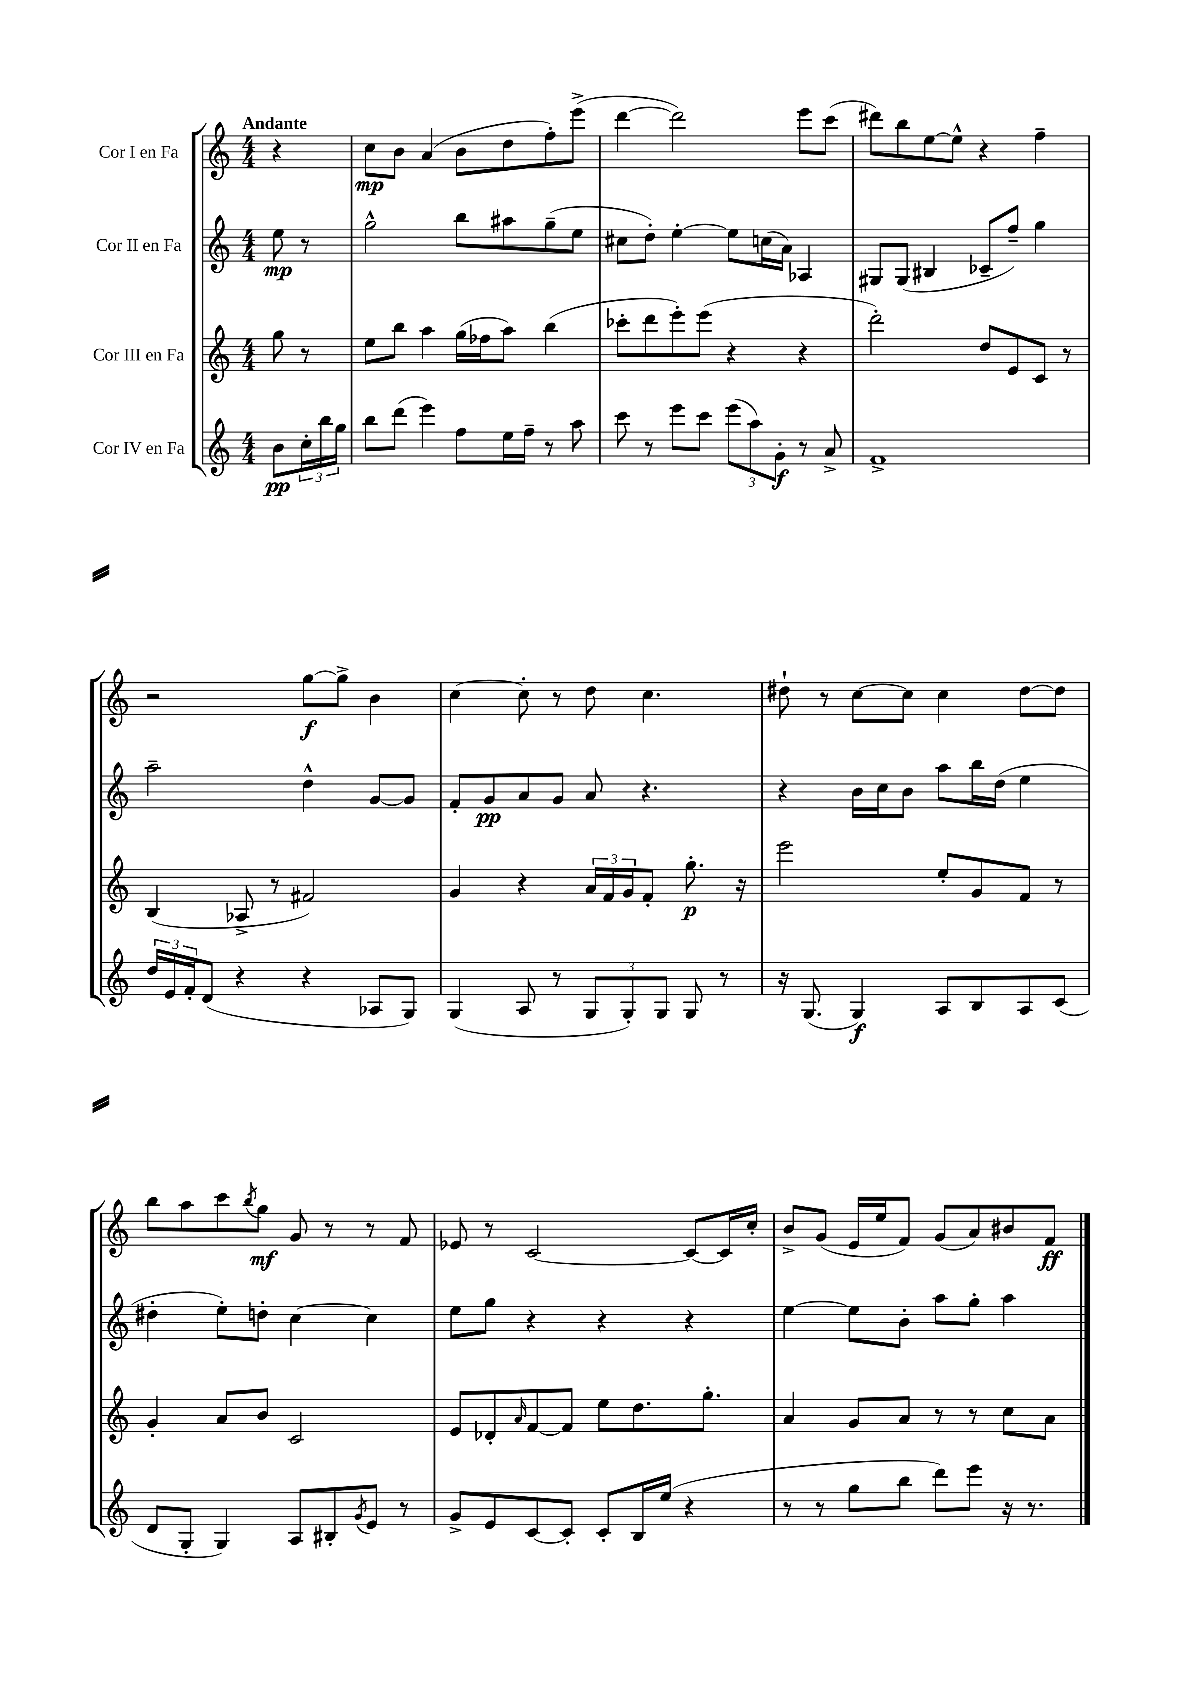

**kern	**kern	**kern	**kern
*staff4	*staff3	*staff2	*staff1
*clefG2	*clefG2	*clefG2	*clefG2
*k[]	*k[]	*k[]	*k[]
*M4/4	*M4/4	*M4/4	*M4/4
8b	8gg	8ee	4r
24cc'	8r	8r	.
24bb	.	.	.
24gg	.	.	.
=	=	=	=
8bb	8ee	2gg^^	8cc
(8ddd	8bb	.	8b
4eee)	4aa	.	(4a
8ff	(16gg	8bb	8b
.	16ff-	.	.
16ee	8aa)	8aa#	8dd
16ff~	.	.	.
8r	(4bb	(8gg~	8ff')
8aa	.	8ee	(8eee^
=	=	=	=
8ccc	8ccc-'	8cc#	[4ddd
8r	8ddd	8dd')	.
8eee	8eee')	[4ee'	2ddd])
8ccc	(8eee	.	.
(12eee	4r	8ee]	.
12aa)	.	.	.
.	.	(16cc	.
12g'	.	.	.
.	.	16a)	.
8r	4r	4A-	8eee
8a^	.	.	(8ccc
=	=	=	=
1f^	2ddd')	8G#	8ddd#)
.	.	(8G#	8bb
.	.	4B#	[8ee
.	.	.	8ee^^]
.	8dd	8c-~	4r
.	8e	8ff~)	.
.	8c	4gg	4ff~
.	8r	.	.
=	=	=	=
24dd	(4B	2aa~	2r
24e	.	.	.
24f'	.	.	.
(8d	.	.	.
4r	8A-^	.	.
.	8r	.	.
4r	2f#)	4dd^^	[8gg
.	.	.	8gg^]
8A-	.	[8g	4b
8G)	.	8g]	.
=	=	=	=
(4G	4g	8f'	[4cc
.	.	8g	.
8A	4r	8a	8cc']
8r	.	8g	8r
12G	24a	8a	8dd
.	24f	.	.
12G')	24g	.	.
.	8f'	4.r	4.cc
12G	.	.	.
8G	8.gg'	.	.
8r	.	.	.
.	16r	.	.
=	=	=	=
16r	2eee	4r	8dd#`
(8.G	.	.	.
.	.	.	8r
4G)	.	16b	[8cc
.	.	16cc	.
.	.	8b	8cc]
8A	8ee'	8aa	4cc
8B	8g	16bb	.
.	.	(16dd	.
8A	8f	4ee	[8dd#
(8c	8r	.	8dd#]
=	=	=	=
8d	4g'	4dd#'	8bb
8G'	.	.	8aa
4G)	8a	8ee')	8ccc
.	.	.	8qbb
.	8b	8dd'	8gg
8A	2c	[4cc	8g
8B#'	.	.	8r
8qg	.	.	.
8e	.	4cc]	8r
8r	.	.	8f
=	=	=	=
8g^	8e	8ee	8e-
8e	8d-'	8gg	8r
.	16qqa	.	.
[8c	[8f	4r	[2c
8c']	8f]	.	.
8c'	8ee	4r	.
16B	8.dd	.	.
(16ee	.	.	.
4r	.	4r	8c_
.	8.gg'	.	.
.	.	.	16c]
.	.	.	16cc'
=	=	=	=
8r	4a	[4ee	8b^
8r	.	.	(8g
8gg	8g	8ee]	16e
.	.	.	16ee
8bb	8a	8b'	8f)
8ddd)	8r	8aa	(8g
8eee	8r	8gg'	8a)
16r	8cc	4aa	8b#
8.r	.	.	.
.	8a	.	8f
==	==	==	==
*-	*-	*-	*-
